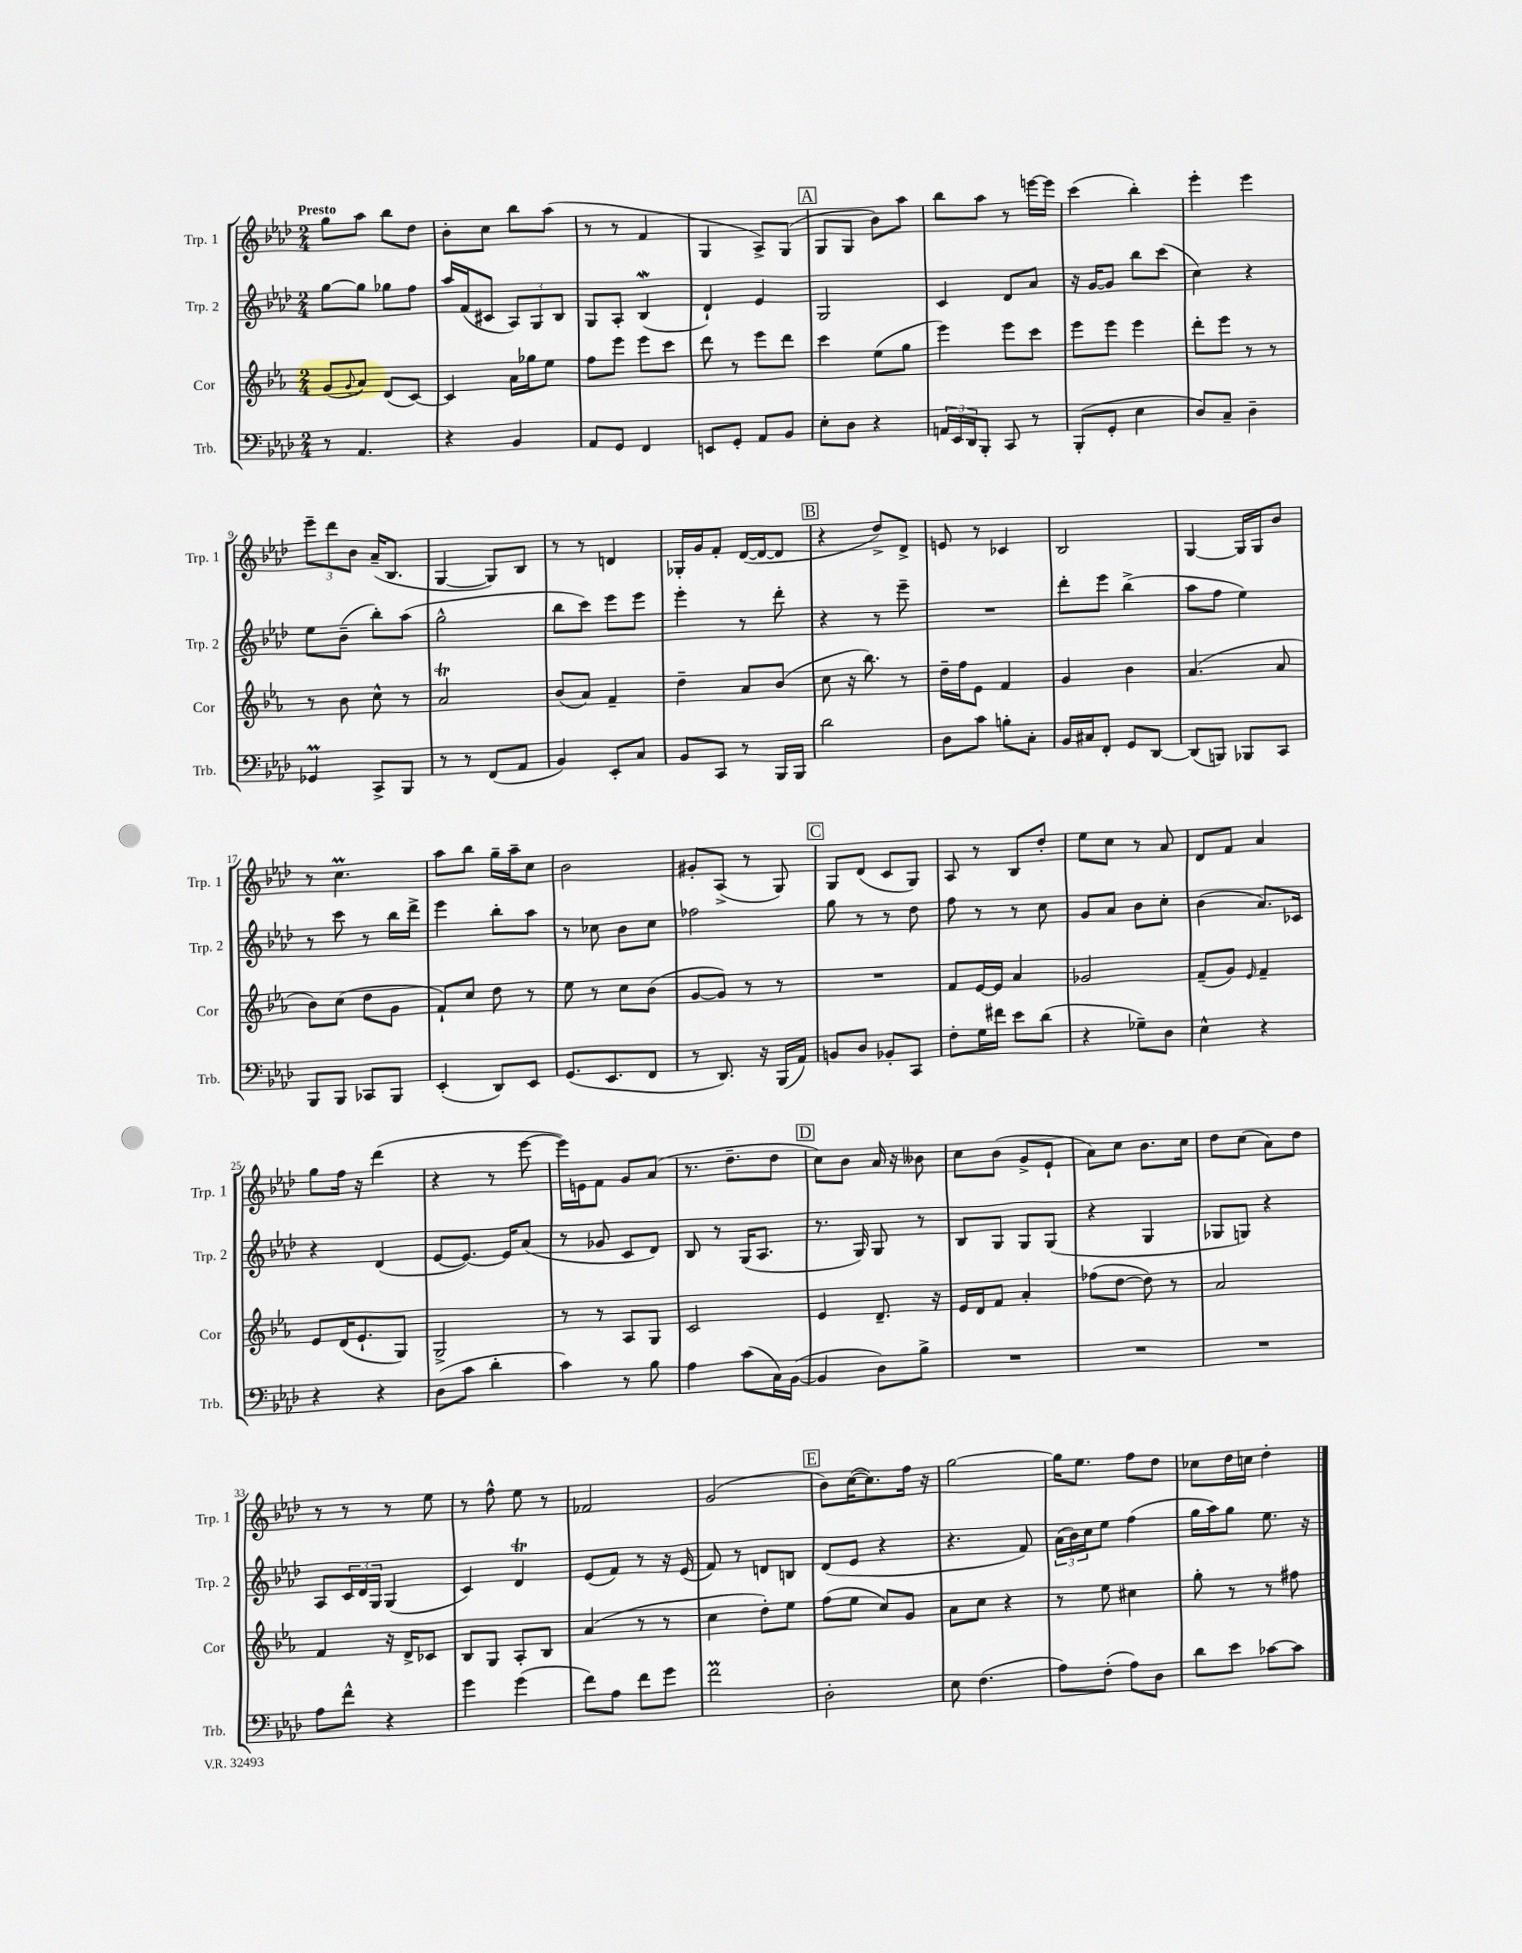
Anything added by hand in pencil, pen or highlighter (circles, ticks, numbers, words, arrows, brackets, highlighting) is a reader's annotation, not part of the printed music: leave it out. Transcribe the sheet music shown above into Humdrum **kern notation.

**kern	**kern	**kern	**kern
*part4	*part3	*part2	*part1
*staff4	*staff3	*staff2	*staff1
*I"Trb.	*I"Cor	*I"Trp. 2	*I"Trp. 1
*I'Trb.	*I'Cor	*I'Trp. 2	*I'Trp. 1
*clefF4	*clefG2	*clefG2	*clefG2
*k[b-e-a-d-]	*k[b-e-a-]	*k[b-e-a-d-]	*k[b-e-a-d-]
*M2/4	*M2/4	*M2/4	*M2/4
=1	=1	=1	=1
!	!	!	!LO:TX:a:B:t=Presto
8r	(8g/L	[8gg\L	8gg\L
.	8qqg/	.	.
4.AA-/	8a-/J)	8gg\J]	8aa-\J
.	(8d/L	8gg-X\L	8bb-\L
.	[8c/J)	8ff\J	8dd-\J
=2	=2	=2	=2
4r	4c/]	16aa-/LL	8b-'\L
.	.	(16f/J	.
.	.	8c#X/J	8cc\J
4BB-/	16a-\LL	12A-/L)	8bb-\L
.	16gg-X\J	.	.
.	.	12G/	.
.	8ee-\J	.	(8aa-\J
.	.	12B-/J	.
=3	=3	=3	=3
8AA-/L	8ff\L	8G/L	8r
8GG/J	8eee-\J	8A-'/J	8r
4FF/	8eee-\L	(4B-W/	4f/
.	8ccc\J	.	.
=4	=4	=4	=4
8EEn/L	8ddd\	4d-`/)	4G/
8GG'/J	8r	.	.
8AA-/L	8eee-\L	4e-/	8A-^/L)
8BB-/J	8ddd\J	.	(8G/J
!!LO:REH:place=s1:t=A
=5	=5	=5	=5
8E-'\L	4ccc\	2G/	8G/L
8D-\J	.	.	8G/J
4r	(8ee-\L	.	8b-\L)
.	8gg\J	.	8aa-\J
=6	=6	=6	=6
24AAn/LL	4eee-\)	4c/	8bb-\L
24EE-/	.	.	.
24DD-/J	.	.	.
8BBB-'/J	.	.	8aa-\J
8CC/	8eee-\L	8d-/L	8r
8r	8ccc\J	8a-/J	[16eeen\LL
.	.	.	16eee\JJ]
=7	=7	=7	=7
(8BBB-'/L	8eee-\L	16r	(4ccc\
.	.	[16g/KL	.
8GG'/J	8eee-\J	8g/J]	.
4E-\	4eee-\	8bb-\L	4bb-'\)
.	.	(8ccc\J	.
=8	=8	=8	=8
8D-/L)	8ddd'\L	4cc\)	4eee-'\
8C~/J	8eee-\J	.	.
4D-~\	8r	4r	4eee-\
.	8r	.	.
!!LO:LB:g=z
=9	=9	=9	=9
4GG-XM/	8r	8ee-\L	12eee-~\L
.	.	.	12ddd-\
.	8b-\	(8b-~\J	.
.	.	.	12b-\J
8CC^/L	8cc^^\	8bb-'\L)	(16a-~/KL
.	.	.	8.B-/J
8BBB-/J	8r	(8aa-\J	.
=10	=10	=10	=10
8r	2a-T/	2gg^^\	[4G/
8r	.	.	.
(8FF/L	.	.	8G/L])
8AA-/J	.	.	8B-/J
=11	=11	=11	=11
4BB-/)	(8b-/L	8bb-\L	8r
.	8a-/J)	8ccc\J)	8r
8EE-'/L	4f~/	8eee-\L	4dn/
8C/J	.	8eee-\J	.
=12	=12	=12	=12
8BB-/L	4dd~\	4eee-'\	16G-X'/LL
.	.	.	16g/J
8CC/J	.	.	8f'/J
8r	8a-/L	8r	([16d-/LL
.	.	.	16d-/J_
16BBB-/LL	(8b-/J	8ddd-'\	8d-/J]
16BBB-/JJ	.	.	.
!!LO:REH:place=s1:t=B
=13	=13	=13	=13
2d-\	8cc\	4r	4r
.	16r	.	.
.	8.bb-\)	.	.
.	.	8r	8dd-^/L)
.	8r	8eee-~\	8d-^/J
=14	=14	=14	=14
8D-\L	16dd~\LL	2r	8en/
.	16ff\J	.	.
8c\J	8e-\J	.	8r
8Bn'\L	4f/	.	4c-X/
8C'\J	.	.	.
=15	=15	=15	=15
16BB-/LL	4g/	8ddd-'\L	2B-/
16C#X/J	.	.	.
8FF'/J	.	8eee-\J	.
8GG/L	4b-\	(4bb-^\	.
[8DD-/J	.	.	.
=16	=16	=16	=16
(8DD-/L]	(4.a-/	8aa-\L	[4G/
8BBBn/J)	.	8ff\J	.
8BBB-X/L	.	4ee-\)	16G/LL]
.	.	.	16G/J
8CC/J	8a-/	.	8b-/J
!!LO:LB:g=z
=17	=17	=17	=17
8BBB-/L	8b-\L)	8r	8r
8BBB-/J	(8cc\J	8ccc\	4.ccm\
8CC-X/L	8dd\L	8r	.
8BBB-/J	8g\J	16bb-\LL	.
.	.	16ddd-^\JJ	.
=18	=18	=18	=18
(4EE-'/	8f`/L)	4eee-\	8aa-\L
.	8cc/J	.	8bb-\J
8DD-/L)	8dd\	8bb-'\L	16gg~\LL
.	.	.	16aa-~\J
8EE-/J	8r	8aa-\J	8cc\J
=19	=19	=19	=19
(8.GG/L	8ee-\	8r	2b-\
.	8r	8cc-X\	.
8.EE-/	.	.	.
.	8cc\L	8b-\L	.
8FF/J	(8b-\J	8cc-\J	.
=20	=20	=20	=20
8r	[8g/L	2ff-X\	8g#X'/L
8.DD-/)	8g/J])	.	(8A-^/J
.	8r	.	8r
16r	.	.	.
(16BBB-/LL	8r	.	8G/)
16AA-/JJ)	.	.	.
!!LO:REH:place=s1:t=C
=21	=21	=21	=21
8BBn/L	2r	8gg\	8G/L
8D-/J	.	8r	(8d-/J
8BB-X'/L	.	8r	8c/L
8CC/J	.	8dd-\	8G/J)
=22	=22	=22	=22
8F'\L	8f/L	8ff\	8A-/
16G\L	[16e-/L	8r	8r
16f#X\JJ	16e-/JJ]	.	.
8e-\L	4a-/	8r	8B-/L
(8d-\J	.	8cc\	8dd-'/J
=23	=23	=23	=23
4r	2g-X/	8g/L	8ee-\L
.	.	8a-/J	8cc\J
8G-X~\L)	.	8b-\L	8r
8D-\J	.	8cc'\J	8a-/
=24	=24	=24	=24
4E-^^\	(8f~/L	(4b-\	8d-/L
.	8g/J)	.	8f/J
.	16qqe-/	.	.
4r	4f~/	8.a-/L)	4a-/
.	.	16c-X/Jk	.
!!LO:LB:g=z
=25	=25	=25	=25
4r	8e-/L	4r	8gg\L
.	(16d/K	.	16ff\Jk
.	8.e-`/	.	16r
4r	.	(4d-/	(4ddd-\
.	8G/J)	.	.
=26	=26	=26	=26
(8D-\L	2G^/	[8e-/L	4r
8c\J	.	8.e-/J_)	.
4d-'\	.	.	8r
.	.	16e-/KL]	.
.	.	(8a-/J	[8eee-\
=27	=27	=27	=27
4c\)	8r	8r	16eee-\LL])
.	.	.	16en\J
.	8r	8g-X/	8f\J
8r	8A-/L	8c/L	8g/L
8B-\	8G/J	8d-/J)	(8a-/J
=28	=28	=28	=28
4A-\	2c/	8B-/	8.r
.	.	8r	.
.	.	.	8.dd-~\L
(8c\L	.	(16G/KL	.
.	.	8.A-/J	.
16C\L)	.	.	8dd-\J
([16BB-\JJ	.	.	.
!!LO:REH:place=s1:t=D
=29	=29	=29	=29
4BB-/]	4e-/	8.r	8cc\L)
.	.	.	8b-\J
.	.	16G/)	.
8D-\L)	8.d~/	8G/	16a-/
.	.	.	16r
8B-^\J	.	8r	8b--X\
.	16r	.	.
=30	=30	=30	=30
2r	16e-/LL	8B-/L	8cc\L
.	16d/J	.	.
.	8f/J	8G/J	(8b-\J
.	4a-'/	8G/L	8g^/L
.	.	(8G/J	8e-`/J
=31	=31	=31	=31
2r	(8ff-X\L	4r	8a-\L)
.	[8dd\J	.	8cc\J
.	8dd\])	4G/	8.b-\L
.	8r	.	.
.	.	.	16cc\Jk
=32	=32	=32	=32
2r	2a-/	8G-X/L	8dd-\L
.	.	8Gn/J)	(8cc\J
.	.	4r	8a-\L)
.	.	.	8dd-\J
!!LO:LB:g=z
=33	=33	=33	=33
8A-\L	4f/	8A-/L	8r
8f^^\J	.	24c/L	8r
.	.	24d-/	.
.	.	24G/JJ	.
4r	16r	(4G/	8r
.	16d^/KL	.	.
.	8c-X/J	.	8ee-\
=34	=34	=34	=34
4g\	8B-/L	4c/)	8r
.	8G/J	.	8ff^^\
(4g\	8A-'/L	4d-T/	8ee-\
.	8B-/J	.	8r
=35	=35	=35	=35
8f\L)	(4a-/	(8e-/L	2f-X/
8A-\J	.	8f/J)	.
8f\L	8r	8r	.
8g\J	8r	16r	.
.	.	(16e-/	.
=36	=36	=36	=36
2fM\	4cc\	8f/)	(2g/
.	.	8r	.
.	8dd'\L)	8dn/L	.
.	8ee-\J	8Bn/J	.
!!LO:REH:place=s1:t=E
=37	=37	=37	=37
2D-'\	(8ff\L	(8d-/L	8b-\L)
.	8ee-\J	8e-/J	([16cc\K
.	.	.	8.cc\])
.	8cc/L)	4r	.
.	8g/J	.	16ff\Jk
.	.	.	16r
=38	=38	=38	=38
8E-\	8a-\L	4.r	[2gg\
(4.F\	8cc\J	.	.
.	4r	.	.
.	.	8f/)	.
=39	=39	=39	=39
8A-\L)	8r	(24a-\LL	16gg\KL]
.	.	24b-\)	.
.	.	.	8.ee-\J
.	.	24cc\J	.
(8F'\J	8ee-\	8ee-\J	.
8A-\L)	4cc#X\	(4ff\	8ff\L
8D-\J	.	.	8dd-\J
=40	=40	=40	=40
8d-\L	8gg'\	16gg\LL	8cc-X\L
.	.	16aa-\J)	.
8e-\J	8r	8gg\J	16dd-\L
.	.	.	16ccn\JJ
[8c-X\L	8r	8.ee-\	4dd-'\
8c-\J]	8ff#X\	.	.
.	.	16r	.
==	==	==	==
*-	*-	*-	*-
